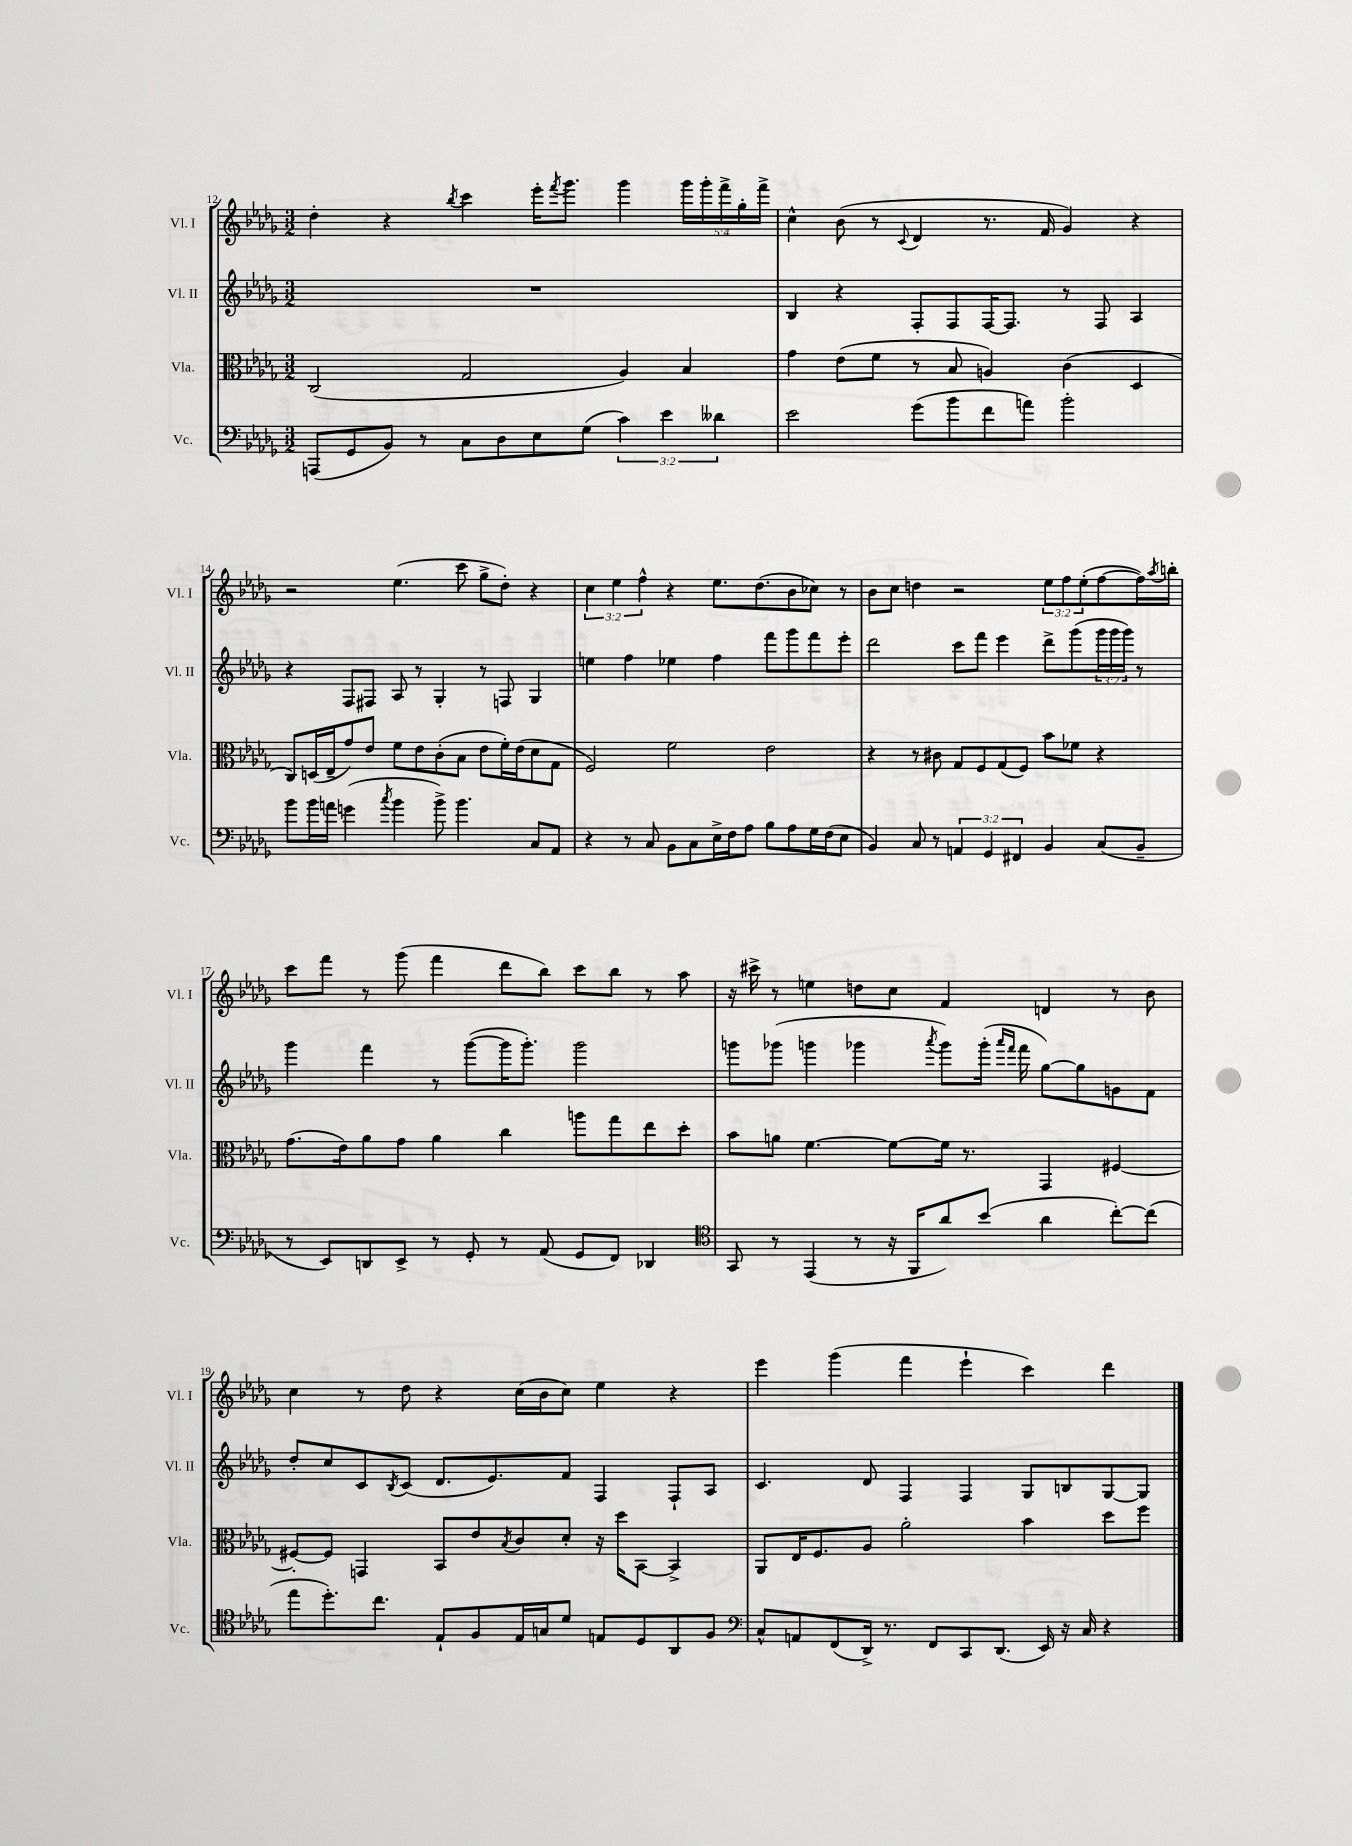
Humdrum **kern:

**kern	**kern	**kern	**kern
*staff4	*staff3	*staff2	*staff1
*clefF4	*clefC3	*clefG2	*clefG2
*k[b-e-a-d-g-]	*k[b-e-a-d-g-]	*k[b-e-a-d-g-]	*k[b-e-a-d-g-]
*M3/2	*M3/2	*M3/2	*M3/2
(8AAA/L	(2C/	1.r	4dd-'\
8GG-/	.	.	.
8BB-/J)	.	.	4r
8r	.	.	.
.	.	.	8qbb-/
8C\L	2G-/	.	4ccc\
8D-\	.	.	.
8E-\	.	.	16eee-'\LK
.	.	.	8qfff/
.	.	.	8.ggg-\J
(8G-\J	.	.	.
6c\)	4A-/)	.	4ggg-\
6e-\	.	.	.
.	4B-/	.	20ggg-\LL
.	.	.	20ggg-'\
6d--\	.	.	.
.	.	.	20fff^\
.	.	.	20gg-'\
.	.	.	20fff^\JJ
=	=	=	=
2e-\	4g-\	4B-/	4cc^^\
.	(8e-\L	4r	(8b-\
.	8f\J	.	8r
.	.	.	8qqc/
(8g-\L	8r	8F'/L	4d-/
8b-\	8B-/	8F/	.
8f\	4A/)	[16F/K	8.r
.	.	8.F/]J	.
8a\J)	.	.	.
.	.	.	16f/
2b-'\	(4c\	8r	4g-/)
.	.	8F/	.
.	4D-/	4A-/	4r
=	=	=	=
8b-\L	8C/L)	4r	2r
16b-\L	(16D/L	.	.
16a\JJ	16E-~/J	.	.
(4g\	8g-/)	8F/L	.
.	8e-/J	8F#/J	.
8qcc/	.	.	.
4b-\	8f\L	8A-/	(4.ee-\
.	8e-\	8r	.
8b-^\)	(8c'\	4G-'/	.
4.b-\	8B-\J	.	8ccc\
.	8e-\L	8r	8gg-^\L
.	16f'\L)	8F/	8dd-'\J)
.	(16e-\J	.	.
8C/L	8d-\	4G-/	4r
8AA-/J	8G-\J	.	.
=	=	=	=
4r	2F/)	4ee\	6cc\
.	.	.	6ee-\
8r	.	4ff\	.
.	.	.	6ff^^\
8C/	.	.	.
8BB-\L	2f\	4ee-\	4r
8C\	.	.	.
16E-^\L	.	4ff\	8.ee-\L
16F\J	.	.	.
8A-\J	.	.	.
.	.	.	(8.dd-\
8B-\L	2e-\	8fff\L	.
8A-\	.	8ggg-\	8b-\
16G-\L	.	8fff\	8cc-\J)
(16F\J	.	.	.
8E-\J	.	8eee-'\J	8r
=	=	=	=
4BB-/)	4r	2ddd-\	8b-\L
.	.	.	8cc\J
8C/	8r	.	4dd\
8r	8c#\	.	.
6AA/	8G-/L	8ccc\L	2r
.	8F/	8fff\J	.
6GG-/	.	.	.
.	(8G-/	4eee-\	.
6FF#/	.	.	.
.	8F/J)	.	.
4BB-/	8b-\L	8ddd-^\L	12ee-\L
.	.	.	12ff\
.	8f-\J	(8ggg-\	.
.	.	.	(12ee-'\
(8C/L	4r	24ggg-\L	[8ff\
.	.	24ggg-\	.
.	.	24ggg-\JJ)	.
8BB-~/J	.	8r	16ff\]L)
.	.	.	8qaa-/
.	.	.	16bb'\JJ
=	=	=	=
8r	(8.g-\L	4ggg-\	8ccc\L
8EE-/L)	.	.	8fff\J
.	16e-\k)	.	.
8DD/	8a-\	4fff\	8r
8EE-^/J	8g-\J	.	(8ggg-\
8r	4a-\	8r	4fff\
8GG-'/	.	([8ggg-\L	.
8r	4cc\	16ggg-\]K	8ddd-\L
.	.	8.ggg-'\J)	.
(8AA-/	.	.	8bb-\J)
8GG-/L	8aa\L	2ggg-\	8ccc\L
8FF/J)	8gg-\	.	8bb-\J
4DD-/	8ee-\	.	8r
.	8dd-'\J	.	8aa-\
=	=	=	=
*clefC4	*	*	*
8GG-/	8b-\L	8ggg\L	16r
.	.	.	16ccc#^\
8r	8a\J	(8ggg-\J	8r
(4EE-/	[4.f\	4ggg\	4ee\
8r	.	4ggg-\	8dd\L
16r	8f\_L	.	8cc\J
16FF/LK	.	.	.
.	.	8qaaa-/	.
8a-/)	16f\]Jk	8ggg-\L)	4f/
.	8.r	.	.
(8b-/J	.	(16ggg-'\Jk	.
.	.	16qqaaa-/LL	.
.	.	16qqfff/JJ	.
.	.	16fff\	.
4a-\	4GG-/	[8gg-\L)	4d/
.	.	8gg-\]	.
[8cc'\L)	[4F#/	8g\	8r
(8cc\]J	.	8f\J	8b-\
=	=	=	=
8ee-\L	8F#'/_L	8dd-'/L	4cc\
8.dd-'\)	8F#/]J	8cc/	.
.	4GG/	8c/	8r
8.cc\J	.	.	.
.	.	8qB-/	.
.	.	(8c/J	8dd-\
8E-`/L	8BB-/L	8.d-/L	4r
8F/	8e-/	.	.
.	.	8.e-/)	.
.	8qB-/	.	.
16E-/L	8c/	.	(16cc\LL
16G/J	.	.	16b-\J
8d-/J	8d-'/J	8f/J	8cc\J)
8E/L	16r	4F/	4ee-\
.	16dd-\LK	.	.
8D-/	[8BB-\J	.	.
8AA-/	4BB-^/]	8F`/L	4r
8F/J	.	8A-/J	.
=	=	=	=
*clefF4	*	*	*
8C^^/L	8AA-/L	4.c/	4eee-\
8AA/	16E-/K	.	.
.	8.F/	.	.
(8FF/	.	.	(4ggg-\
16DD-^/Jk)	8A-/J	8d-/	.
8.r	.	.	.
.	2a-'\	4F/	4fff\
8FF/L	.	.	.
8CC/	.	4F/	4eee-`\
(8.DD-/J	.	.	.
.	4b-\	8G-/L	4ccc\)
16EE-/)	.	.	.
16r	.	8B/	.
16C/	.	.	.
4r	8dd-\L	[8G-/	4ddd-\
.	8ff\J	8G-/]J	.
==	==	==	==
*-	*-	*-	*-
